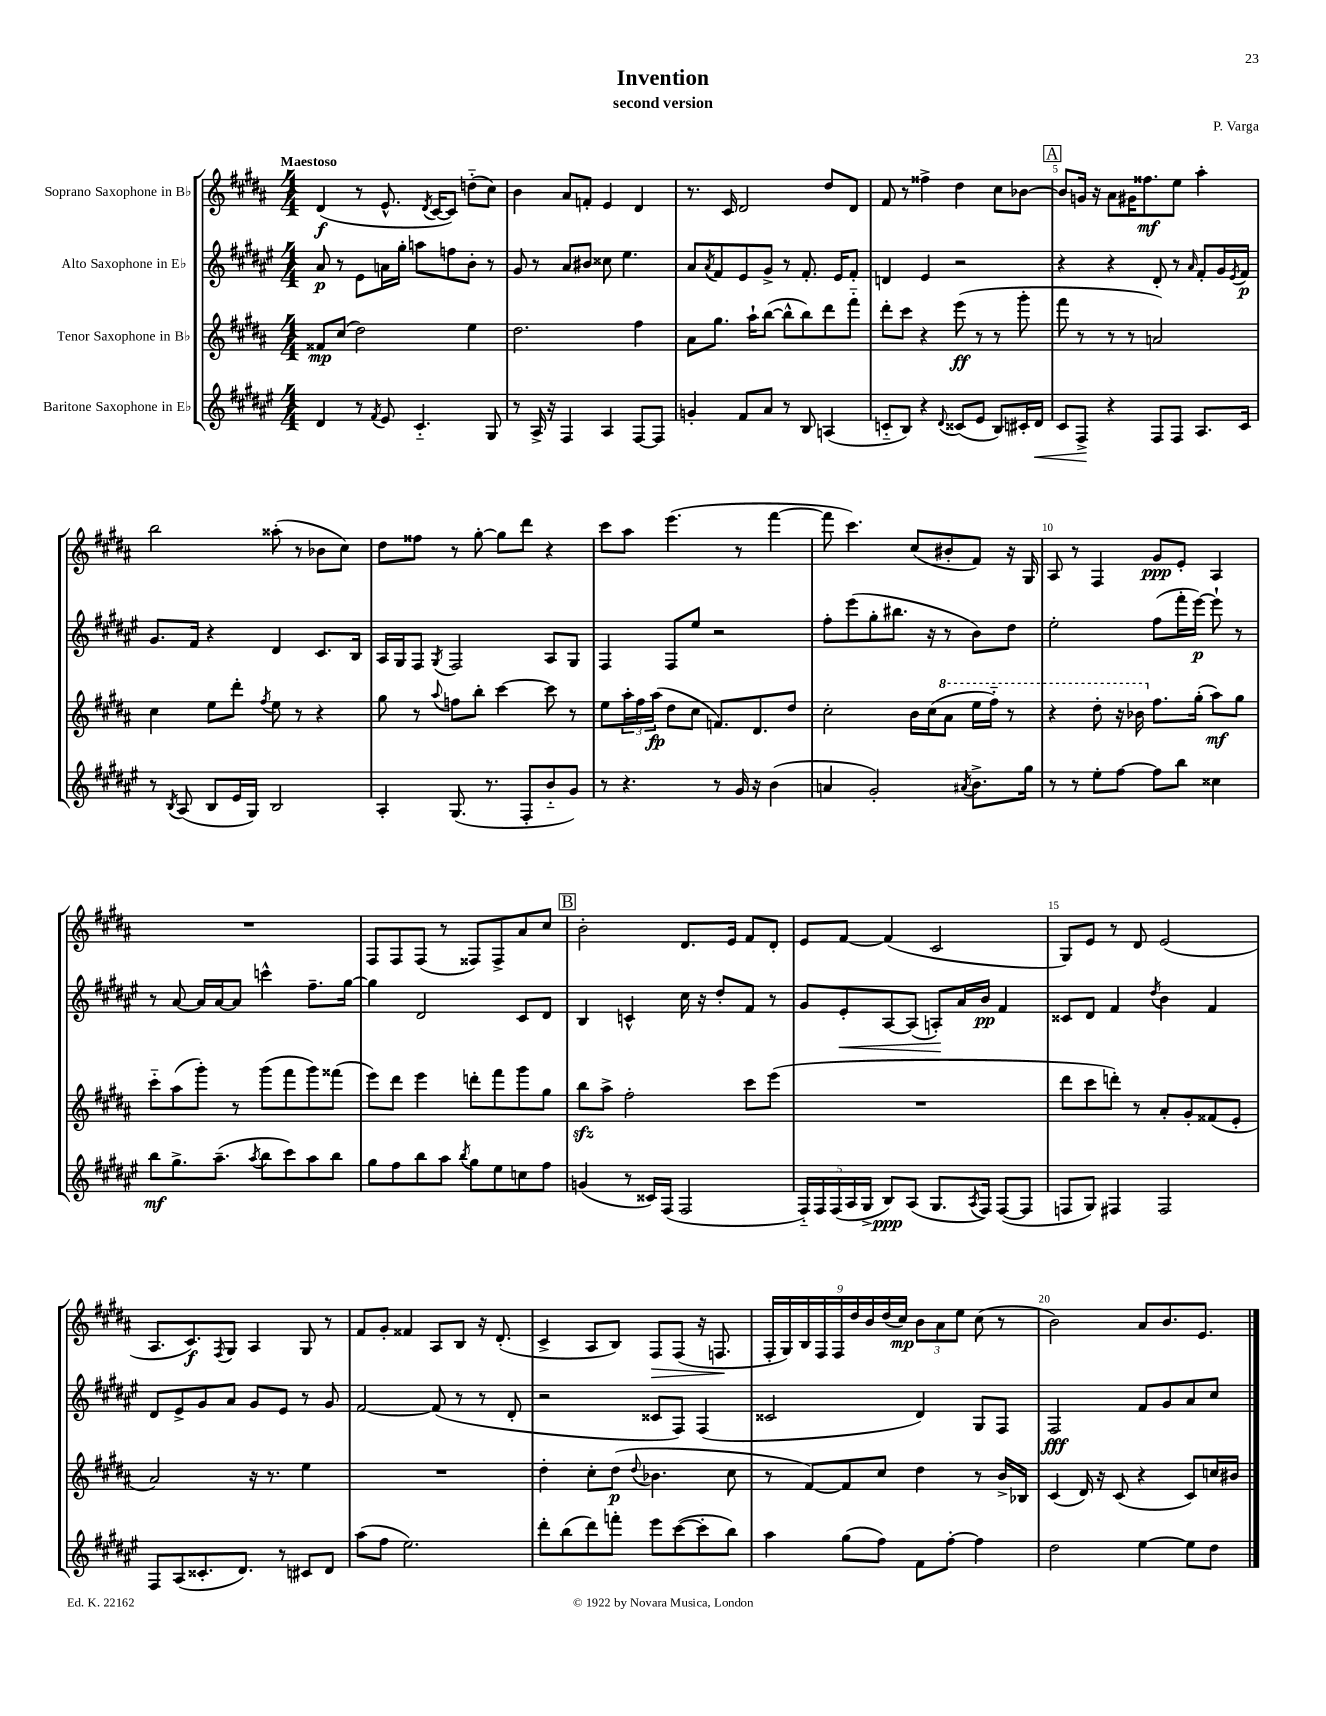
\header { title = "Invention" composer = "P. Varga" subtitle = "second version" }
<<
\new StaffGroup <<
\new Staff = "s0" \with { instrumentName = "Soprano Saxophone in Bb" } {
    \clef treble \key b \major \numericTimeSignature \time 4/4 \tempo "Maestoso"
    dis'4\f( r8 e'8.-^ \acciaccatura { dis'8 } cis'16~ cis'8) d''8-_( cis''8) |
    b'4 ais'8 f'8-. e'4 dis'4 |
    r8. cis'16 dis'2 dis''8 dis'8 |
    fis'8 r8 fisis''4-> dis''4 cis''8 bes'8~ |
    \mark \markup { \box "A" } bes'8 g'16 r16 ais'8 gis'16 fisis''8.\mf e''8 ais''4-. |
    b''2 aisis''8-.( r8 bes'8 cis''8) |
    dis''8 fisis''8 r8 gis''8~-. gis''8 dis'''8 r4 |
    cis'''8 ais''8 e'''4.( r8 fis'''4~ |
    fis'''8 cis'''4.) cis''8( bis'8-. fis'8) r16 gis16 |
    ais8 r8 fis4 gis'8\ppp e'8-. ais4 |
    R1 |
    fis8 fis8 fis8( r8 fisis8) fisis8-> ais'8 cis''8 |
    \mark \markup { \box "B" } b'2-. dis'8. e'16 fis'8 dis'8-. |
    e'8 fis'8~ fis'4( cis'2 |
    gis8) e'8 r8 dis'8 e'2( |
    ais8. cis'8.\f) \acciaccatura { fis8 } gis8 ais4 gis8 r8 |
    fis'8 gis'8-. fisis'4 ais8 b8 r16 dis'8.-.( |
    cis'4-> ais8 b8) fis8\> fis8( r16 f8.\! |
    \tuplet 9/8 { fis16-. gis16) b16 fis16 fis16 dis''16 b'16 dis''16( cis''16\mp) } \tuplet 3/2 { b'8 ais'8 e''8 } cis''8( r8 |
    b'2) ais'8 b'8. e'8. \bar "|." |
}
\new Staff = "s1" \with { instrumentName = "Alto Saxophone in Eb" } {
    \clef treble \key fis \major \numericTimeSignature \time 4/4
    ais'8\p r8 eis'8 a'16 gis''16-. a''8 f''8 b'8-. r8 |
    gis'8 r8 ais'8 bis'8 cisis''8 eis''4. |
    ais'8 \acciaccatura { ais'8 } fis'8 eis'8 gis'8-> r8 fis'8.-. eis'16 fis'8-. |
    d'4 eis'4 r2 |
    \mark \markup { \box "A" } r4 r4 dis'8-. r8 \grace { ais'16 } fis'8-. gis'16 \acciaccatura { eis'8 } fis'16\p |
    gis'8. fis'16 r4 dis'4 cis'8. b16 |
    ais16 gis16 fis8 \acciaccatura { gis8 } fis2 ais8 gis8 |
    fis4 fis8 eis''8 r2 |
    fis''8-. eis'''8( gis''8-. bis''8. r16 r8 b'8) dis''8 |
    eis''2-. fis''8( fis'''16-. eis'''16~\p) eis'''8-! r8 |
    r8 ais'8~ ais'16 ais'16~ ais'8 c'''4-^ fis''8.-- gis''16~ |
    gis''4 dis'2 cis'8 dis'8 |
    \mark \markup { \box "B" } b4 c'4-^ cis''16 r16 dis''8-. fis'8 r8 |
    gis'8 eis'8-.\< ais8~ ais8( a8-.\!) ais'16 b'16\pp fis'4 |
    cisis'8 dis'8 fis'4 \acciaccatura { dis''8 } b'4 fis'4 |
    dis'8 eis'8-> gis'8 ais'8 gis'8 eis'8 r8 gis'8 |
    fis'2~ fis'8( r8 r8 dis'8-. |
    r2 cisis'8 fis8) fis4( |
    cisis'2 dis'4) gis8 fis8 |
    fis2\fff fis'8 gis'8 ais'8 cis''8 \bar "|." |
}
\new Staff = "s2" \with { instrumentName = "Tenor Saxophone in Bb" } {
    \clef treble \key b \major \numericTimeSignature \time 4/4
    fisis'8\mp cis''8( dis''2) e''4 |
    dis''2. fis''4 |
    ais'8 gis''8. ais''16-! b''8~( b''8-^ b''8) dis'''8 fis'''8-_ |
    dis'''8-. cis'''8 r4 e'''8\ff( r8 r8 gis'''8-. |
    \mark \markup { \box "A" } fis'''8 r8 r8 r8 a'2) |
    cis''4 e''8 dis'''8-. \acciaccatura { fis''8 } e''8 r8 r4 |
    gis''8 r8 \appoggiatura { ais''8 } f''8 b''8-. cis'''4~ cis'''8 r8 |
    e''8 \tuplet 3/2 { ais''16-. fis''16 ais''16\fp( } dis''8 cis''8 f'8.) dis'8. dis''8 |
    cis''2-. b'16 cis''16( \ottava #1 ais''8 e'''16 fis'''16-_) r8 |
    r4 dis'''8-. r16 bes''16 \ottava #0 fis''8. gis''16-.( ais''8\mf) gis''8 |
    cis'''8-_ ais''8( gis'''8-.) r8 gis'''8( fis'''8 gis'''8) fisis'''8( |
    e'''8) dis'''8 e'''4 d'''8-. fis'''8 gis'''8 gis''8 |
    \mark \markup { \box "B" } b''8\sfz ais''8-> fis''2-. cis'''8 e'''8( |
    R1 |
    dis'''8 cis'''8 d'''8-.) r8 ais'8-. gis'8-. fisis'8( e'8-. |
    ais'2) r16 r8. e''4 |
    R1 |
    dis''4-. cis''8-. dis''8\p( \appoggiatura { dis''8 } bes'4. cis''8 |
    r8 fis'8~) fis'8 cis''8 dis''4 r8 b'16-> bes16 |
    cis'4( dis'16) r16 cis'8( r4 cis'8) c''16 bis'16 \bar "|." |
}
\new Staff = "s3" \with { instrumentName = "Baritone Saxophone in Eb" } {
    \clef treble \key fis \major \numericTimeSignature \time 4/4
    dis'4 r8 \acciaccatura { fis'8 } eis'8 cis'4.-_ gis8 |
    r8 ais16-> r16 fis4 ais4 fis8~ fis8 |
    g'4-. fis'8 ais'8 r8 b8 a4( |
    c'8-_ b8) r4 \appoggiatura { dis'8 } cisis'8( eis'8 b8) cis'16-. dis'16\< |
    \mark \markup { \box "A" } cis'8 fis8->\! r4 fis8 fis8 ais8. cis'16 |
    r8 \acciaccatura { b8 } ais8( b8 eis'16 gis16) b2 |
    ais4-. gis8.( r8. fis8-. b'8-_ gis'8) |
    r8 r4. r8 gis'16 r16 b'4( |
    a'4 gis'2-.) \acciaccatura { ais'8 } b'8.-> gis''16 |
    r8 r8 eis''8-. fis''8~ fis''8 b''8 cisis''4 |
    b''8\mf gis''8.-> ais''8.--( \acciaccatura { ais''8 } b''8 cis'''8) ais''8 b''8 |
    gis''8 fis''8 b''8 ais''8 \acciaccatura { b''8 } gis''8 eis''8 c''8 fis''8 |
    \mark \markup { \box "B" } g'4( r8 cisis'16) fis16( fis2 |
    \tuplet 5/4 { fis16-_) fis16 fis16( ais16 gis16-> } b8\ppp) ais8( gis8. \acciaccatura { ais8 } fis16) fis8~( fis8 |
    f8 gis8) fis4 fis2 |
    fis8 ais8( cisis'8.-. dis'8.) r8 cis'8 dis'8 |
    ais''8( fis''8 eis''2.) |
    dis'''8-. b''8( dis'''8) f'''8-. eis'''8 cis'''8~( cis'''8-. b''8) |
    ais''4 gis''8( fis''8) fis'8 fis''8~-. fis''4 |
    dis''2 eis''4~ eis''8 dis''8 \bar "|." |
}
>>
>>
\layout { \context { \Score \override BarNumber.break-visibility = ##(#f #t #t) barNumberVisibility = #(every-nth-bar-number-visible 5) } }
